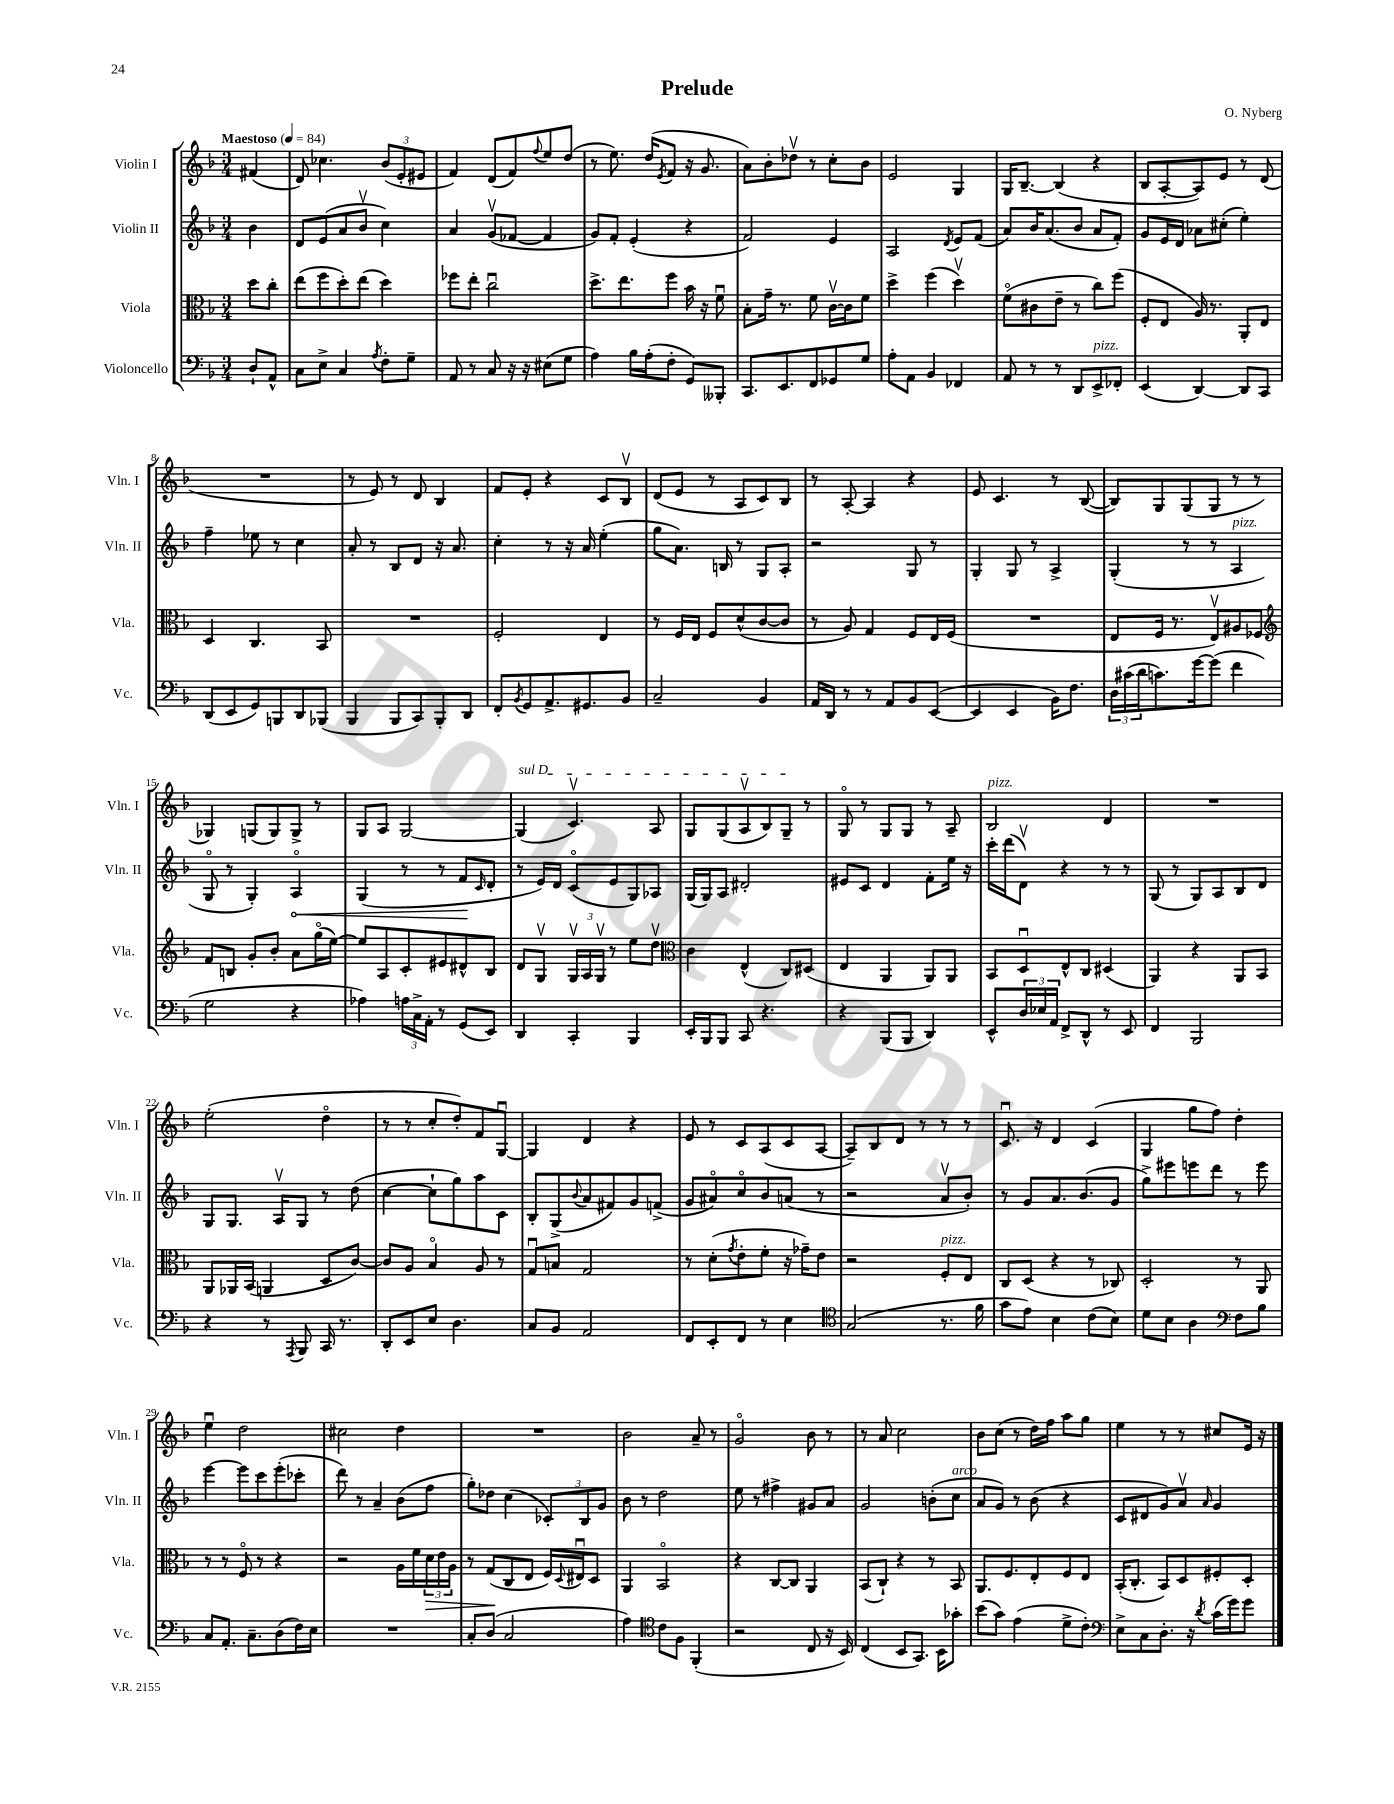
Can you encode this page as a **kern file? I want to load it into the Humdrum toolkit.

**kern	**kern	**kern	**kern
*staff4	*staff3	*staff2	*staff1
*clefF4	*clefC3	*clefG2	*clefG2
*k[b-]	*k[b-]	*k[b-]	*k[b-]
*M3/4	*M3/4	*M3/4	*M3/4
*MM84	*MM84	*MM84	*MM84
8D`	8dd	4b-	(4f#
8AA^^	8cc'	.	.
=	=	=	=
8C	(8ee	8d	8d)
8E^	8ff	(8e	4.cc-
4C	8dd')	8a	.
.	(8ee	8b-v	.
8qA	.	.	.
8F'	4dd)	4cc)	(12b-
.	.	.	12e'
8G~	.	.	.
.	.	.	12e#
=	=	=	=
8AA	8ff-	4a	4f)
8r	8ee'	.	.
8C	2ccu	(8gv	(8d
16r	.	[8f-	8f)
16r	.	.	.
.	.	.	8qqff
(8E#	.	4f-]	8ee
8G	.	.	(8dd
=	=	=	=
4A)	8.dd^	8g)	8r
.	.	8f'	8.ee)
.	8.ee	.	.
16B-	.	(4e'	.
(16A'	.	.	(16dd
.	.	.	8qe
8F'	8ff	.	8f
8GG)	16b-	4r	16r
.	16r	.	8.g
8BBB--'	8fu	.	.
=	=	=	=
8.CC	8B-'	2f)	8a)
.	16g~	.	8b-'
8.EE	8.r	.	.
.	.	.	8dd-v
8FF	8f	.	8r
8GG-	[16cv	4e	8cc'
.	16c]	.	.
8G	8f	.	8b-
=	=	=	=
8A'	4dd^	2A	2e
8AA	.	.	.
4BB-	(4ff	.	.
.	.	8qd	.
4FF-	4ddv)	8e	4G
.	.	(8f	.
=	=	=	=
8AA	(8fo	8a)	16G
.	.	.	[8.B-~
8r	8c#	16b-	.
.	.	(8.a	.
8r	8e~	.	(4B-]
8DD	8r	8b-	.
8EE^	8cc)	8a	4r
8FF-'	(8ff	8f')	.
=	=	=	=
(4EE	8F'	8g	8B-
.	8E	16e	[8A'
.	.	16d	.
[4DD)	16A)	8a-	8A])
.	8.r	.	.
.	.	(8cc#'	8e
8DD]	8AA'	4ee')	8r
8CC	8E	.	(8d
=	=	=	=
(8DD	4D	4ff~	2.r
8EE	.	.	.
8GG)	4.C	8ee-	.
8BBB	.	8r	.
8DD	.	4cc	.
(8BBB-	8BB-	.	.
=	=	=	=
4BBB-	2.r	8a'	8r
.	.	8r	8e)
8BBB-	.	8B-	8r
8CC)	.	8d	8d
8BBB-'	.	16r	4B-
.	.	8.a	.
8DD	.	.	.
=	=	=	=
8FF'	2F'	4cc'	8f
8qBB-	.	.	.
8GG	.	.	8e'
8.AA^	.	8r	4r
.	.	16r	.
8.GG#	.	16a	.
.	4E	(4ee'	8c
8BB-	.	.	8B-v
=	=	=	=
2C~	8r	8gg	(8d
.	16F	8.a)	8e
.	16E	.	.
.	8F	.	8r
.	.	16B	.
.	(8d^^	8r	8A
4BB-	[8c	8G	8c)
.	8c]	8A'	8B-
=	=	=	=
16AA	8r	2r	8r
16DD	.	.	.
8r	8A)	.	[8A'
8r	4G	.	4A]
8AA	.	.	.
8BB-	8F	8G	4r
([8EE	16E	8r	.
.	(16F	.	.
=	=	=	=
4EE]	2.r	4G'	8e
.	.	.	4.c
4EE	.	8G	.
.	.	8r	.
16BB-)	.	4A^	8r
8.F	.	.	.
.	.	.	([8B-
=	=	=	=
24D	8E	(4G'	8B-])
(24c#	.	.	.
24d	.	.	.
8.c)	16F	.	8G
.	8.r	.	.
.	.	8r	(8G
[16g	.	.	.
(8g]	8Ev)	8r	8G
4f	8A#	4A	8r
.	8F-	.	8r
=	=	=	=
*	*clefG2	*	*
2G	8f	8Go	4G-)
.	8B	8r	.
.	8g'	4G')	(8G
.	8b-'	.	8G)
4r	8a	4Ao	8G^
.	(16ggo	.	8r
.	[16ee)	.	.
=	=	=	=
4A-)	8ee]	(4G	8G
.	8A	.	8A
24A	8c'	8r	[2G
24C^	.	.	.
24AA'	.	.	.
8r	8e#	8r	.
(8GG	8d#^^	8f	.
.	.	16qqc	.
8EE)	8B-	8d'	.
=	=	=	=
4DD	8d	8r	(4G]
.	8Gv	16e)	.
.	.	16d	.
4CC'	24Gv	(8co	4.cv)
.	24A	.	.
.	24Gv	.	.
.	8r	8e	.
4BBB-	8ee	8G)	.
.	8ddv	8A-	8A
=	=	=	=
*	*clefC3	*	*
16EE'	4c	(16G	8G
16BBB-	.	16G)	.
8BBB-	.	8A	(8G
8CC	(4E^^	2d#'	8Av
4.r	.	.	8B-)
.	8C)	.	8G~
.	(8D#	.	8r
=	=	=	=
4r	4E	8e#	8Go
.	.	8c	8r
(8BBB-	4AA	4d	8G
8BBB-	.	.	8G
4DD)	8AA)	8f'	8r
.	8AA	16ee	8A~
.	.	16r	.
=	=	=	=
8EE^^	8BB-	16ccc'	2B-
.	.	(16ddd	.
24D	8Du	8dv)	.
24E-	.	.	.
24AA	.	.	.
8FF^	8E^^	4r	.
8DD^^	8C	.	.
8r	(4D#	8r	4d
8EE	.	8r	.
=	=	=	=
4FF	4AA)	(8G	2.r
.	.	8r	.
2BBB-	4r	8G)	.
.	.	8A	.
.	8AA	8B-	.
.	8BB-	8d	.
=	=	=	=
4r	8AA	8G	(2ee'
.	16AA-	8.G	.
.	(16BB-	.	.
8r	4AA	.	.
.	.	16Av	.
8qAAA	.	.	.
8BBB-	.	8G	.
16CC	8D	8r	4ddo
8.r	.	.	.
.	[8c)	(8dd	.
=	=	=	=
8DD'	8c]	[4cc	8r
8EE	8A	.	8r
8E	4B-o	8cc`]	8cc'
4.D	.	8gg)	8dd')
.	8A	8aa	8f
.	8r	8c	[8Gu
=	=	=	=
8C	8Gu	8B-'	4G]
8BB-	8B	(8G^	.
.	.	8qqb-	.
2AA	2G	8a	4d
.	.	8f#)	.
.	.	8g	4r
.	.	(8f^	.
=	=	=	=
8FF	8r	8g	8e
8EE'	(8d'	8a#o)	8r
.	8qg	.	.
8FF	8e'	8cco	8c
8r	8f'	8b-	(8A
4E	16r	(8a	8c
.	16g-~)	.	.
.	8e	8r	[8A
=	=	=	=
*clefC4	*	*	*
(2G	2r	2r	8A~])
.	.	.	8B-
.	.	.	8d
.	.	.	8r
8.r	8F'	8av	8r
.	8E	8b-')	8r
16f	.	.	.
=	=	=	=
8g	8C	8r	8.cu
8e)	(8D	8g	.
.	.	.	16r
4B-	4r	8.a	4d
.	.	(8.b-	.
(8c	8r	.	(4c
8B-)	8C-)	8g	.
=	=	=	=
8d	2D'	8gg^)	4G
8B-	.	8eee#	.
4A	.	8eee	8gg
.	.	8ddd	8ff)
*clefF4	*	*	*
8F	8r	8r	4dd'
8B-	8AA	8eee	.
=	=	=	=
8C	8r	[4eee	4eeu
8.AA'	8r	.	.
.	8Fo	8eee]	2dd
8.C~	.	.	.
.	8r	8ccc	.
(8D	4r	(8eee'	.
16F)	.	8ccc-'	.
16E	.	.	.
=	=	=	=
2.r	2r	8ddd)	2cc#
.	.	8r	.
.	.	4a~	.
.	16A	(8b-	4dd
.	16f	.	.
.	24d	8ff	.
.	24e	.	.
.	24A	.	.
=	=	=	=
8C'	8r	8gg')	2.r
(8D	(8G	8dd-	.
2C	8C	(4cc	.
.	8E	.	.
.	16F)	12c-')	.
.	8qqD	.	.
.	16E#u	.	.
.	.	12B-	.
.	8D	.	.
.	.	12g	.
=	=	=	=
4A)	4AA	8b-	2b-
.	.	8r	.
*clefC4	*	*	*
8c	2BB-o	2dd	.
8F	.	.	.
(4FF'	.	.	8a~
.	.	.	8r
=	=	=	=
2r	4r	8ee	2go
.	.	8r	.
.	[8C	4ff#^	.
.	8C]	.	.
8C	4AA	8g#	8b-
16r	.	8a	8r
16BB-)	.	.	.
=	=	=	=
(4C	(8BB-	2g	8r
.	8C`)	.	8a
8BB-	4r	.	2cc
8.GG)	.	.	.
.	8r	(8b'	.
16BB-	.	.	.
8g-'	8BB-	8cc	.
=	=	=	=
(8b-	8.AA	8a	8b-
8g)	.	8g)	(8cc
.	8.F	.	.
(4e	.	8r	8r
.	8E'	(8b-	16dd)
.	.	.	16ff
8d^	8F	4r	8aa
8c')	8E	.	8gg
=	=	=	=
*clefF4	*	*	*
8E^	(16BB-'	8c	4ee
.	8.C'	.	.
8C	.	8d#	.
8.D'	8BB-)	8g)	8r
.	8D	8av	8r
16r	.	.	.
8qd	.	16qqa	.
(16c	8F#'	4g	8cc#
16g)	.	.	.
8g	8D'	.	16e
.	.	.	16r
==	==	==	==
*-	*-	*-	*-
